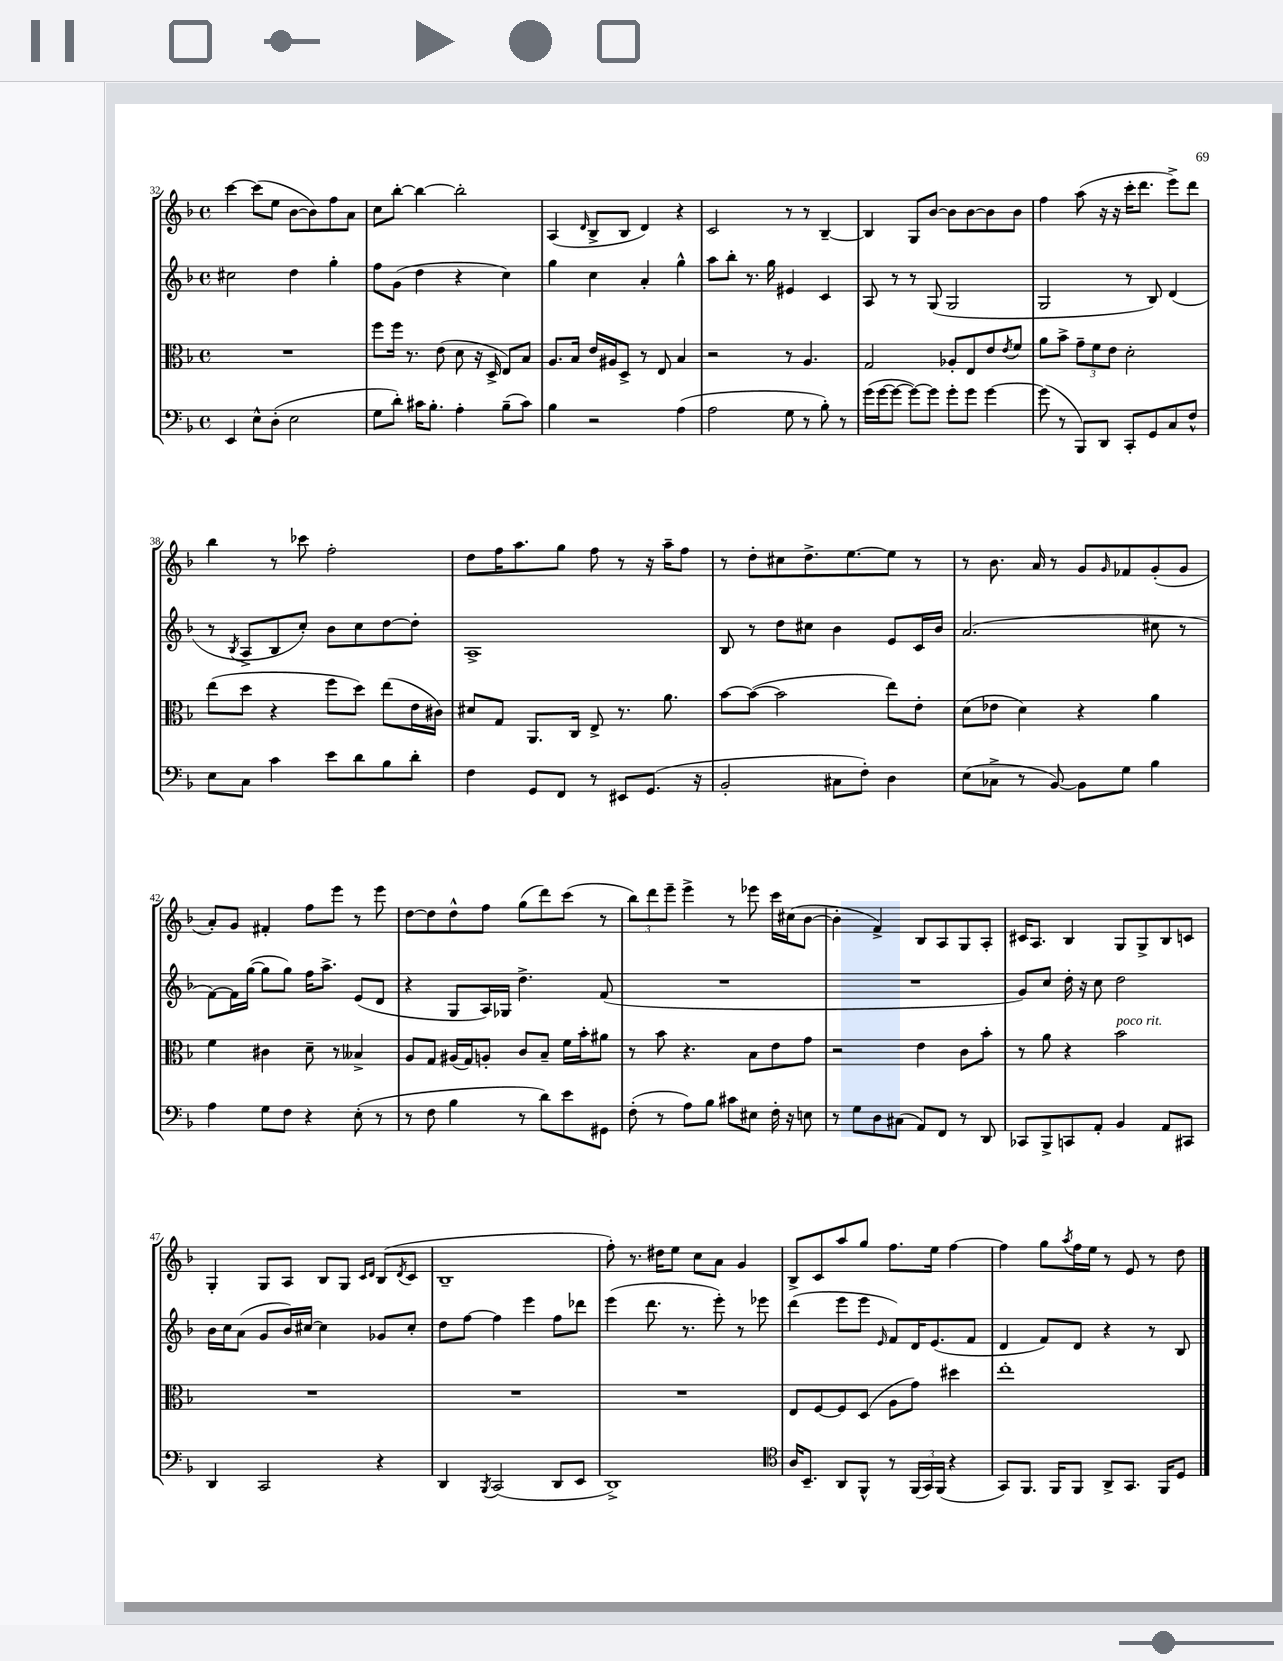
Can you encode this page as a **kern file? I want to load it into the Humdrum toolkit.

**kern	**kern	**kern	**kern
*part4	*part3	*part2	*part1
*staff4	*staff3	*staff2	*staff1
*clefF4	*clefC3	*clefG2	*clefG2
*k[b-]	*k[b-]	*k[b-]	*k[b-]
*M4/4	*M4/4	*M4/4	*M4/4
*met(c)	*met(c)	*met(c)	*met(c)
=32	=32	=32	=32
4EE/	1r	2cc#X\	[4ccc\
8E^^\L	.	.	(8ccc\L]
(8D'\J	.	.	8ee\J
2E\	.	4dd\	[8b-\L
.	.	.	8b-\])
.	.	4gg'\	8ff\
.	.	.	8a\J
=33	=33	=33	=33
8G\L	8ff\L	8ff\L	8cc\L
8d'\J)	16ff\Jk	(8g\J	[8bb-'\J
.	8.r	.	.
16c#X\KL	.	4dd\	4bb-\_
8.B-'\J	.	.	.
.	(8e\	.	.
4A'\	8d\	4r	2bb-'\]
.	16r	.	.
.	16D^/	.	.
(8B-~\L	8E/L)	4cc\)	.
8c#\J)	8B-/J	.	.
=34	=34	=34	=34
4B-\	8.A/L	4gg\	(4A/
.	16B-/Jk	.	.
.	.	.	16qqd/
2r	16e/LL	4cc\	8B-^/L
.	16A#X/J	.	.
.	8D^/J	.	8B-/J
.	8r	4a'/	4d/)
.	8E/	.	.
(4A\	4B-/	4gg^^\	4r
=35	=35	=35	=35
2A\	2r	8aa\L	2c/
.	.	8bb-'\J	.
.	.	8.r	.
.	.	16gg\	.
8G\	8r	4e#X/	8r
8r	4.A/	.	8r
8B-'\)	.	4c/	[4B-~/
8r	.	.	.
=36	=36	=36	=36
(16g\LL	2G/	8A/	4B-/]
[16g\J	.	.	.
8g\J_	.	8r	.
8g\L_)	.	8r	8G/L
8g\J]	.	(8G/	[8b-/J
8g'\L	8A-X'/L	2G/	8b-\L]
8g\J	8E/	.	[8b-\
[4g\	8e/	.	8b-\]
.	8qe/	.	.
.	8f/J	.	8b-\J
=37	=37	=37	=37
(8g\]	8a\L	2G/	4ff\
8r	8b-^\J	.	.
8BBB-/L)	12g~\L	.	(8aa\
.	12f\	.	.
8DD/J	.	.	16r
.	12e\J	.	.
.	.	.	16r
8CC'/L	2d'\	8r	16ccc'\KL
.	.	.	8.ddd\J
8GG/	.	8B-/)	.
8C/	.	(4d/	8eee^\L)
8F^^/J	.	.	8ddd\J
!!LO:LB:g=z
=38	=38	=38	=38
8E\L	(8ee\L	8r	4bb-\
.	.	8qB-/	.
8C\J	8dd\J	8A^/L	.
4c\	4r	8B-/	8r
.	.	8cc'/J)	8ccc-X\
8e\L	8ff\L	8b-\L	2ff'\
8d\	8dd\J)	8cc\	.
8B-\	(8ee\L	[8dd\	.
8d'\J	16e\L	8dd'\J]	.
.	16c#X\JJ)	.	.
=39	=39	=39	=39
4F\	8d#X/L	1A^	8dd\L
.	8G/J	.	16ff\K
.	.	.	8.aa\
8GG/L	8.AA/L	.	.
8FF/J	.	.	8gg\J
.	16C/Jk	.	.
8r	8E^/	.	8ff\
8EE#X/L	8.r	.	8r
(8.GG/J	.	.	16r
.	8.a\	.	16aa~\KL
.	.	.	8ff\J
16r	.	.	.
=40	=40	=40	=40
2BB-'/	[8b-\L	8B-/	8r
.	(8b-\J_	8r	8dd'\L
.	2b-\]	8dd\L	8cc#X\
.	.	8cc#X\J	8.dd^\
8C#X\L	.	4b-\	.
.	.	.	[8.ee\
8F'\J)	.	.	.
4D\	8ee\L)	8e/L	8ee\J]
.	8e'\J	16c/L	8r
.	.	16b-/JJ	.
=41	=41	=41	=41
(8E\L	(8d\L	(2.a/	8r
8C-X^\J	8e-X\J	.	8.b-\
8r	4d\)	.	.
.	.	.	16a/
[8BB-/)	.	.	8r
8BB-\L]	4r	.	8g/L
.	.	.	16qqg/
8G\J	.	.	8f-X/
4B-\	4a\	8cc#X\	(8g'/
.	.	8r	8g/J
!!LO:LB:g=z
=42	=42	=42	=42
4A\	4f\	[8f\L)	8a'/L)
.	.	16f\L]	8g/J
.	.	([16gg\JJ	.
8G\L	4c#X\	8gg\L]	4f#X'/
8F\J	.	8gg\J)	.
4r	8d~\	16ff\KL	8ff\L
.	.	8.aa^\J	.
.	8r	.	8eee\J
(8E'\	4B--X^/	(8e/L	8r
8r	.	8d/J	8eee\
=43	=43	=43	=43
8r	8A/L	4r	[8dd\L
8F\	8G/J	.	8dd\]
4B-\	(16A#X/LL	8G/L	8dd^^\
.	16G/J)	.	.
.	8An'/J	16A/L)	8ff\J
.	.	16G-X/JJ	.
8r	8c/L	4.dd^\	(8gg\L
8d\L)	8B-~/J	.	8ddd\)
8e\	16f\LL	.	(8ccc\J
.	16b-'\J	.	.
8GG#X\J	8a#X\J	(8f/	8r
=44	=44	=44	=44
(8F'\	8r	1r	12bb-\L)
.	.	.	12ddd\
8r	8b-\	.	.
.	.	.	12eee~\J
8A\L)	4.r	.	4eee^\
8B-\J	.	.	.
8c#X\L	.	.	8r
8E#X\J	8B-\L	.	8eee-X\
16F'\	8e\	.	16ccc\LL
16r	.	.	(16cc#X\J
8En\	8g\J	.	[8b-\J
=45	=45	=45	=45
8r	2r	1r	4b-'\]
8G\L	.	.	.
8D\	.	.	4f^/)
(8C#X\J	.	.	.
8AA/L)	4e\	.	8B-/L
8FF/J	.	.	8A/
8r	8c\L	.	8G/
8DD/	8b-'\J	.	8A'/J
=46	=46	=46	=46
8CC-X/L	8r	8g/L)	16c#X/KL
.	.	.	8.A/J
8BBB-^/	8a\	8cc/J	.
8CCn/	4r	16dd'\	4B-/
.	.	16r	.
8AA'/J	.	8cc\	.
!	!LO:TX:a:i:t=poco rit.	!	!
4BB-/	2b-\	2dd\	8G/L
.	.	.	8G^/
8AA/L	.	.	8B-/
8CC#X/J	.	.	8cn/J
!!LO:LB:g=z
=47	=47	=47	=47
4DD/	1r	16b-\LL	4G'/
.	.	16cc\J	.
.	.	(8a\J	.
2CC/	.	8g/L	8G/L
.	.	16b-/L)	8A/J
.	.	[16cc#X/JJ	.
.	.	4cc#\]	8B-/L
.	.	.	8G/J
.	.	.	16qqc/LL
.	.	.	16qqd/JJ
4r	.	8g-X/L	(8B-/L
.	.	.	8qd/
.	.	8cc#'/J	8c/J
=48	=48	=48	=48
4DD/	1r	8dd\L	1B-~
.	.	[8ff\J	.
8qBBB-/	.	.	.
(2CC/	.	4ff\]	.
.	.	4eee\	.
8DD/L	.	8ff\L	.
8EE/J	.	8ddd-X\J	.
=49	=49	=49	=49
1DD^)	1r	(4eee\	8ff'\)
.	.	.	8.r
.	.	8.ddd\	.
.	.	.	16dd#X\KL
.	.	.	8ee\J
.	.	8.r	.
.	.	.	8cc\L
.	.	8eee'\)	8a\J
.	.	8r	4g/
.	.	8eee-X\	.
=50	=50	=50	=50
*clefC4	*	*	*
16A/KL	8E/L	(4ddd\	8B-^/L
8.BB-~/J	.	.	.
.	[8F/	.	8c/
8AA/L	8F/]	8eee\L	8aa/
8FF^^/J	(8D/J	8eee\J	8gg/J
.	.	16qqe/	.
8r	8A\L	8f/L)	8.ff\L
(24FF/LL	8g\J)	16d/K	.
24GG/)	.	.	.
.	.	(8.e/	16ee\Jk
(24FF/JJ	.	.	.
4r	4dd#X\	.	[4ff\
.	.	8f/J	.
=51	=51	=51	=51
8GG/L)	1ee'	4d/	4ff\]
8.FF/J	.	.	.
.	.	8f/L)	8gg\L
16FF/KL	.	.	.
.	.	.	8qaa/
8FF/J	.	8d/J	16ff\L
.	.	.	16ee\JJ
8AA^/L	.	4r	8r
8.GG/J	.	.	8e/
.	.	8r	8r
16FF/KL	.	.	.
8D/J	.	8B-/	8dd\
==	==	==	==
*-	*-	*-	*-
